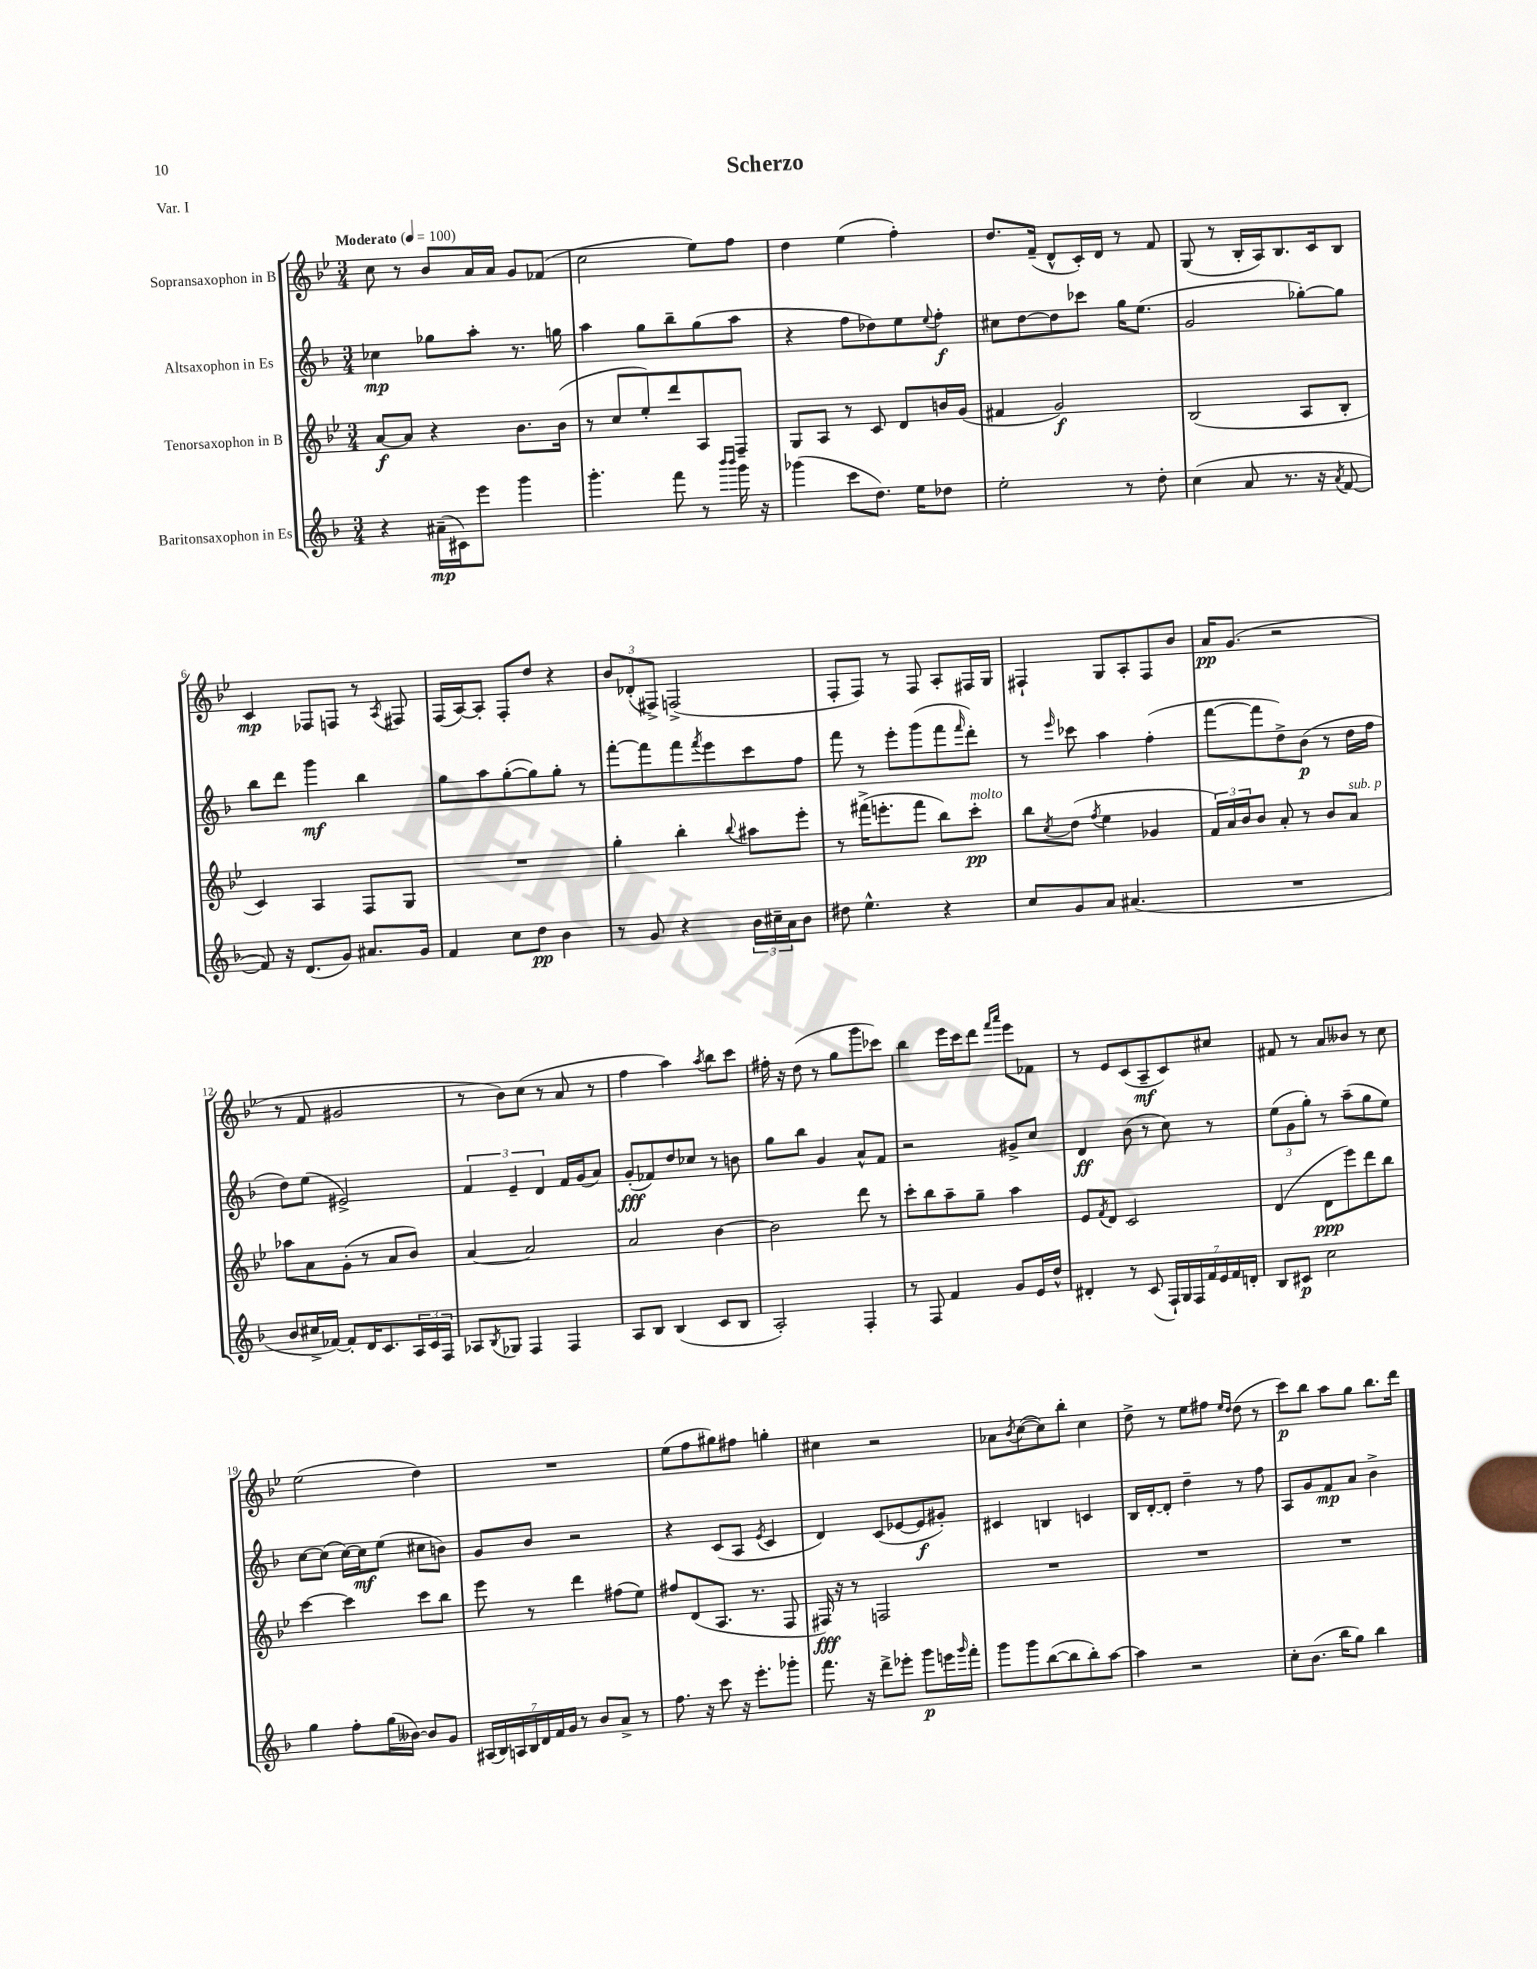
\header { title = "Scherzo" piece = "Var. I" }
<<
\new StaffGroup <<
\new Staff = "s0" \with { instrumentName = "Sopransaxophon in B" } {
    \clef treble \key bes \major \numericTimeSignature \time 3/4 \tempo "Moderato" 4 = 100
    c''8 r8 bes'8 a'16 a'16 g'8 fes'8( |
    c''2 ees''8) f''8 |
    d''4 ees''4( f''4-.) |
    d''8. f'16--( d'8-^ c'16-.) d'16 r8 f'8 |
    g8( r8 bes16-. a16) bes8. c'16 bes8 |
    c'4\mp fes8 f8 r8 \acciaccatura { a8 } fis8 |
    f16( a16~) a8-. f8-. d''8 r4 |
    \tuplet 3/2 { bes'8 des'8-.( fis8->) } f2->( |
    f8-. f8) r8 f8 a8-. fis16 g16 |
    fis4-! g8 a8-. fis8 bes'8 |
    a'16\pp g'8.( r2 |
    r8 f'8 gis'2 |
    r8 bes'8) c''8( r8 a'8 r8 |
    f''4 a''4) \acciaccatura { a''8 } bes''8 c'''8 |
    fis''16-. r16 d''8( r8 g''8 g'''8 ces'''8) |
    bes''4 ees'''16 c'''16 d'''8 \grace { f'''16 a'''16 } ees'''8 fes'8 |
    r8 ees'8 c'8( a8--\mf c'8) cis''8 |
    fis'8 r8 a'8 beses'8 r8 c''8 |
    ees''2( d''4) |
    R2. |
    ees''8( f''8 gis''8) fis''8 g''4-. |
    cis''4 r2 |
    aes'8 \acciaccatura { bes'8 } c''8~( c''8) bes''8-. c''4 |
    d''8-> r8 ees''8 fis''8 \grace { ees''16 d''16 } d''8( r8 |
    c'''8\p) bes''8 a''8 g''8 bes''8. d'''16 \bar "|." |
}
\new Staff = "s1" \with { instrumentName = "Altsaxophon in Es" } {
    \clef treble \key f \major \numericTimeSignature \time 3/4
    ces''4\mp ges''8 a''8-. r8. g''16 |
    a''4 g''8 bes''8-- g''8( a''8 |
    r4 f''8 des''8) e''8 \appoggiatura { e''8 } f''8-.\f |
    cis''8 d''8~ d''8 ces'''8 g''16 e''8.( |
    g'2 ges''8~-.) ges''8 |
    bes''8 d'''8 g'''4\mf bes''4 |
    g''8 a''8 g''8~-.( g''8) g''8-. r8 |
    f'''8~-. f'''8 f'''8 \acciaccatura { f'''8 } e'''8 c'''8 f''8 |
    f'''8 r8 e'''8-. g'''8( f'''8 \grace { f'''16 } d'''8-.) |
    r8 \grace { e'''16 } ces'''8 a''4 f''4-.( |
    f'''8~ f'''8 d''8->) bes'8\p( r8 d''16 f''16 |
    d''8) e''8( eis'2->) |
    \tuplet 3/2 { f'4 e'4-- d'4 } f'16 g'16( a'8) |
    g'8-.\fff( fes'8) d''8 ces''8 r8 b'8 |
    g''8 bes''8 g'4 a'8-^ f'8 |
    r2 gis'8-> c''8 |
    d'4\ff bes'8( r8 c''8) r8 |
    \tuplet 3/2 { e''8( g'8 g''8-.) } r8 a''8--( g''8 e''8) |
    c''8~ c''8( c''16~) c''16\mf e''8( cis''8 b'8) |
    g'8 bes'8 r2 |
    r4 c'8( a8 \acciaccatura { e'8 } c'4 |
    d'4) c'8( ees'8~ ees'8\f gis'8-.) |
    cis'4 b4 c'4 |
    bes16 d'16~-. d'8-. d''4-- r8 f''8 |
    a8 g'8 f'8\mp a'8 bes'4-> \bar "|." |
}
\new Staff = "s2" \with { instrumentName = "Tenorsaxophon in B" } {
    \clef treble \key bes \major \numericTimeSignature \time 3/4
    a'8~\f a'8 r4 bes'8. bes'16( |
    r8 c''8 ees''8-.) d'''8 a8 f8-- |
    g8 a8 r8 c'8 d'8 b'16 g'16( |
    fis'4 g'2\f) |
    bes2( a8 bes8-. |
    c'4) a4 f8 g8 |
    R2. |
    g''4-. bes''4-. \appoggiatura { bes''8 } ais''8 ees'''8-. |
    r8 fis'''16->( e'''8.-. fis'''8 bes''8) c'''8-.\pp^\markup { \italic "molto" } |
    bes''8 \acciaccatura { c''8 } d''8( \acciaccatura { f''8 } ees''4 ges'4 |
    \tuplet 3/2 { f'16) a'16 bes'16 } bes'8 a'8-. r8 bes'8 a'8^\markup { \italic "sub. p" } |
    aes''8 a'8 g'8-.( r8 a'8 bes'8) |
    a'4~ a'2 |
    a'2 bes'4~ |
    bes'2 d'''8 r8 |
    c'''8-. bes''8 a''8-- g''8-- a''4 |
    ees'8 \acciaccatura { f'8 } d'8 c'2 |
    d'4( d'8\ppp ees'''8) d'''8 bes''8 |
    c'''4~ c'''4 c'''8 bes''8 |
    ees'''8 r8 d'''4 fis''8( ees''8) |
    fis''8 d'8( a8. r8. f8 |
    fis16\fff) r16 r8 f2 |
    R2. |
    R2. |
    R2. \bar "|." |
}
\new Staff = "s3" \with { instrumentName = "Baritonsaxophon in Es" } {
    \clef treble \key f \major \numericTimeSignature \time 3/4
    r4 ais'16--\mp( cis'16) e'''8 g'''4 |
    g'''4.-. f'''8 r8 \grace { bes'''16 bes'''16 } g'''16 r16 |
    ges'''4( c'''8 d''8.) e''16 des''8 |
    e''2-. r8 d''8-. |
    c''4( a'8 r8. r16 \acciaccatura { a'8 } f'8~ |
    f'8) r16 d'8.( g'8) ais'8. g'16 |
    f'4 c''8 d''8\pp bes'4 |
    r8 g'8 r4 \tuplet 3/2 { bes'16 cis''16-- a'16 } bes'8 |
    dis''8 e''4.-^ r4 |
    c''8 g'8 a'8 ais'4.( |
    R2. |
    bes'8 cis''16-> fes'16~) fes'8-. d'16 c'8. \tuplet 3/2 { a16 c'16 f16 } |
    aes8 \acciaccatura { bes8 } ges8 f4 f4 |
    a8 bes8 bes4( c'8 bes8 |
    a2-.) f4-. |
    r8 f8 f'4 g'8 e'16 d''16-^ |
    dis'4-. r8 c'8( \tuplet 7/4 { f16-!) g16 f16 f'16 e'16 f'16 d'16-. } |
    bes8 cis'8\p c''2 |
    g''4 f''8-. g''16( beses'16~) beses'8 g'8 |
    \tuplet 7/4 { ais16( bes16) a16 bes16 d'16 f'16 g'16 } r8 bes'8 a'8-> r8 |
    f''8. r16 c'''8 r16 e'''8.-. ges'''8-. |
    f'''8. r16 d'''8-> ees'''8-. g'''8\p e'''16 \grace { g'''16 } f'''16-. |
    g'''8 g'''8 bes''8~( bes''8 bes''8-.) a''8~ |
    a''4 r2 |
    c''8-. bes'8.( bes''16 g''8) bes''4 \bar "|." |
}
>>
>>
